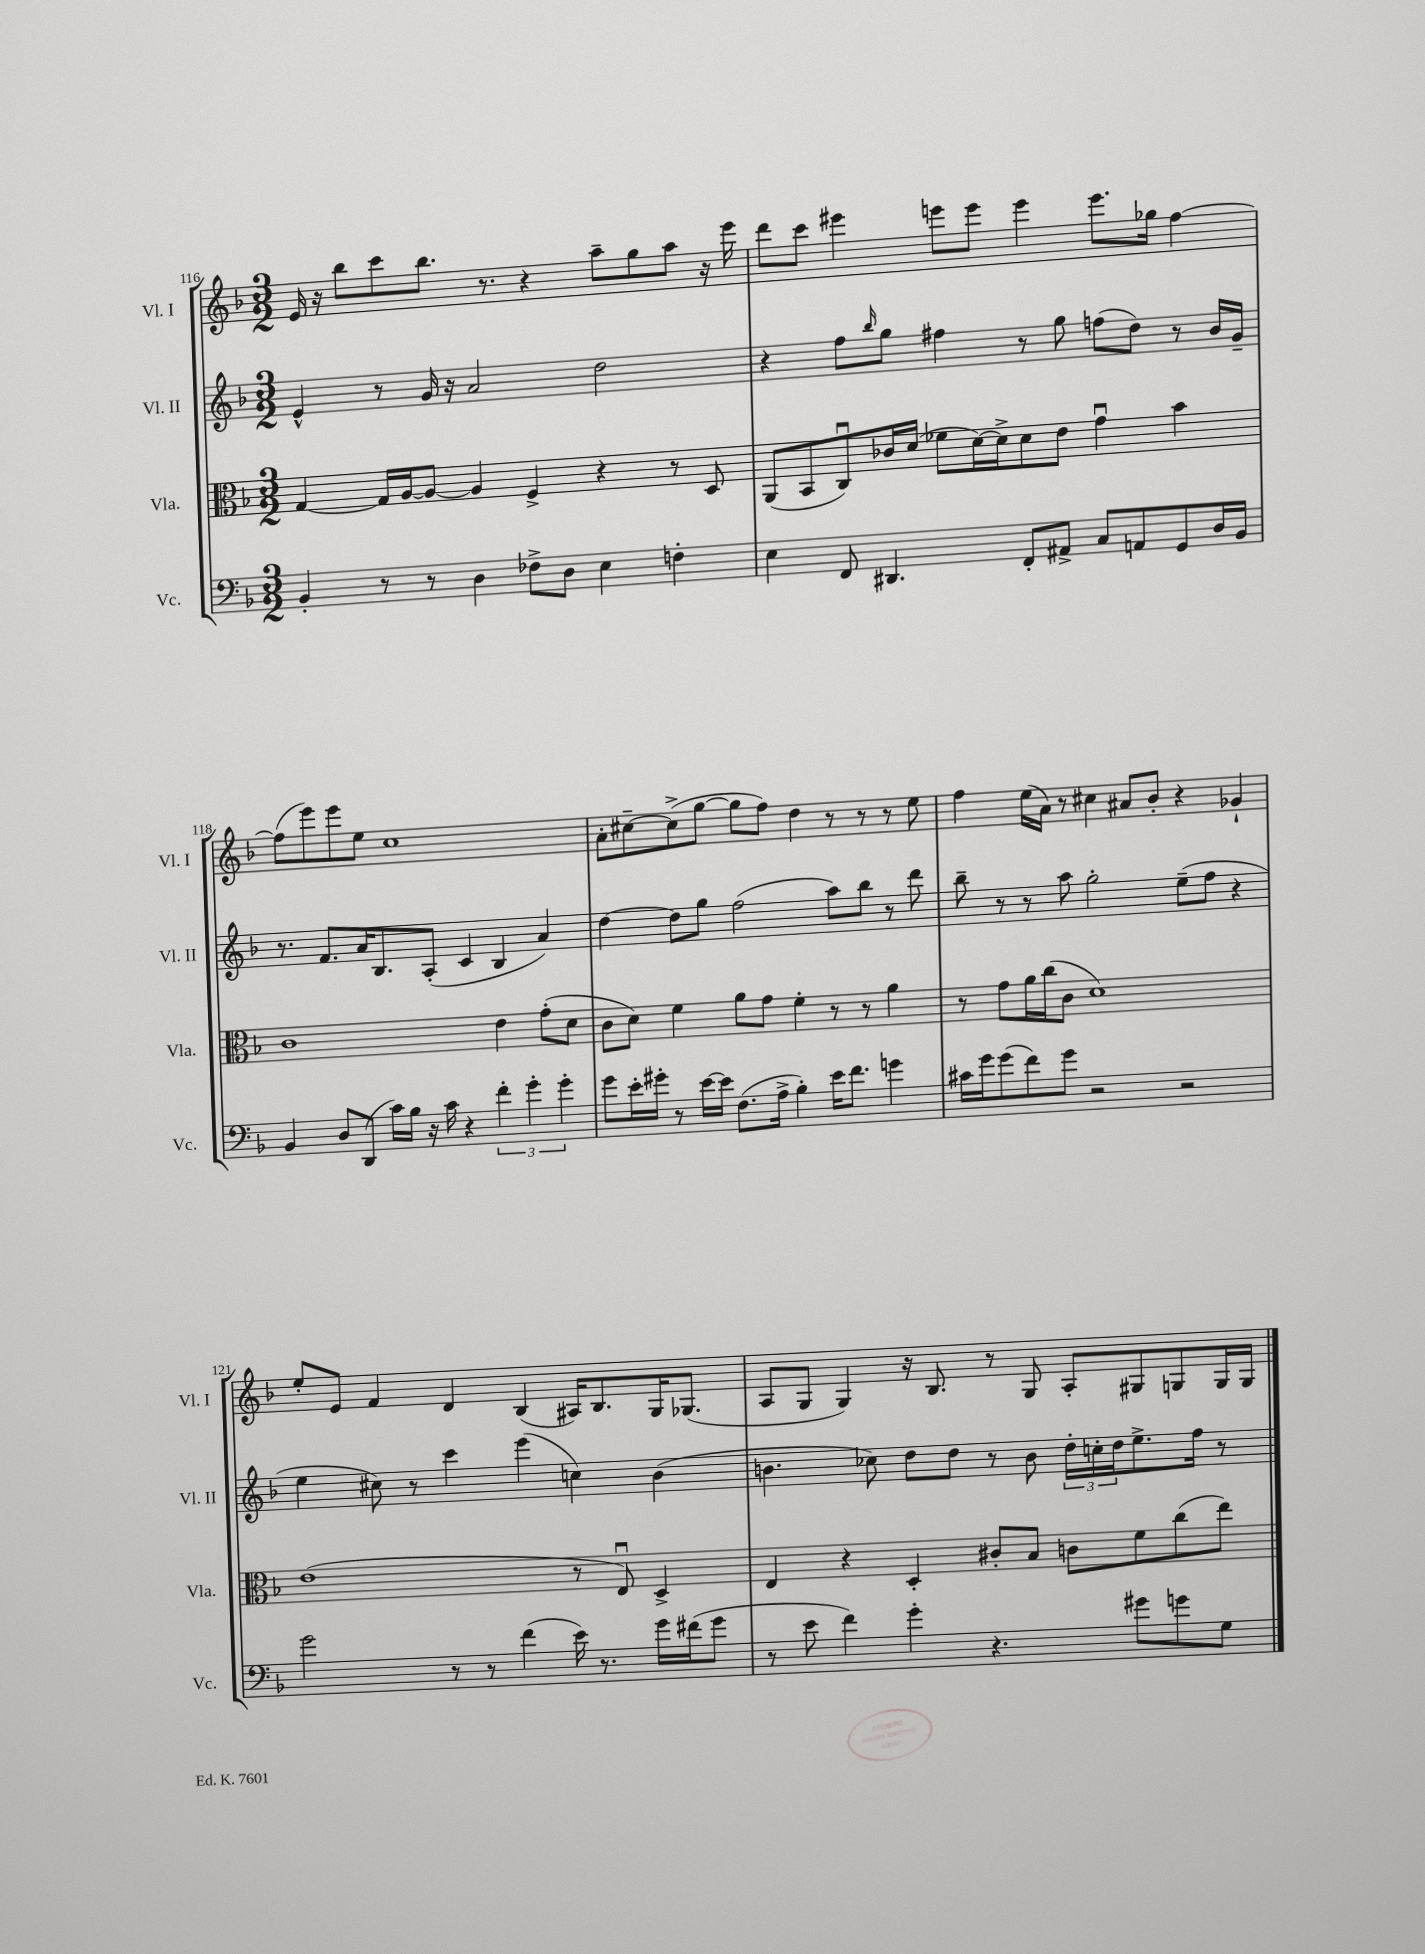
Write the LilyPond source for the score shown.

<<
\new StaffGroup <<
\new Staff = "s0" \with { instrumentName = "Vl. I" shortInstrumentName = "Vl. I" } {
    \clef treble \key f \major \numericTimeSignature \time 3/2
    e'16 r16 bes''8 c'''8 bes''8. r8. r4 a''8-- g''8 a''8 r16 e'''16 |
    d'''8 c'''8 eis'''4 e'''8 e'''8 e'''4 e'''8. ges''16 f''4~ |
    f''8( e'''8) e'''8 e''8 c''1 |
    a'8-. cis''8~-- cis''8->( g''8~ g''8 f''8) d''4 r8 r8 r8 e''8 |
    f''4 e''16( a'16) r8 cis''4 ais'8 bes'8-. r4 ges'4-! |
    e''8-. e'8 f'4 d'4 bes4( ais16) bes8. g16 ges8.( |
    a8 g8 g4) r16 bes8. r8 g8 a8-. gis8 g8 g16 g16 \bar "|." |
}
\new Staff = "s1" \with { instrumentName = "Vl. II" shortInstrumentName = "Vl. II" } {
    \clef treble \key f \major \numericTimeSignature \time 3/2
    e'4-^ r8 g'16 r16 a'2 d''2 |
    r4 f''8 \grace { bes''16 } g''8 fis''4 r8 g''8 f''8( d''8) r8 bes'16 g'16-- |
    r8. f'8. a'16 bes8. a8-.( c'4 bes4 a'4) |
    d''4~ d''8 g''8 f''2( a''8) bes''8 r8 d'''8 |
    bes''8-- r8 r8 a''8 g''2-. e''8--( f''8 r4 |
    e''4 cis''8) r8 c'''4 e'''4( c''4) bes'4( |
    b'4. ces''8) d''8 d''8 r8 b'8 \tuplet 3/2 { d''16-. c''16-. d''16 } e''8.-> f''16 r8 \bar "|." |
}
\new Staff = "s2" \with { instrumentName = "Vla." shortInstrumentName = "Vla." } {
    \clef alto \key f \major \numericTimeSignature \time 3/2
    g4~ g16 a16~ a8~ a4 f4-> r4 r8 d8 |
    a,8( bes,8 c8\downbow) ces'16 d'16( fes'8 d'16~) d'16-> d'8 e'8 g'4\downbow bes'4 |
    c'1 e'4 g'8-.( d'8 |
    c'8 d'8) f'4 a'8 g'8 f'4-. r8 r8 a'4 |
    r8 g'8 a'16 c''16( c'8 d'1) |
    e'1( r8 e8\downbow) d4-> |
    e4 r4 d4-. cis'8-. bes8 c'8 f'8 c''8( e''8) \bar "|." |
}
\new Staff = "s3" \with { instrumentName = "Vc." shortInstrumentName = "Vc." } {
    \clef bass \key f \major \numericTimeSignature \time 3/2
    bes,4-. r8 r8 d4 fes8-> d8 e4 f4-. |
    e4 f,8 dis,4. f,8-. ais,8-> c8 a,8 g,8 d16 bes,16 |
    bes,4 d8 d,8( c'16) bes16 r16 c'16 r4 \tuplet 3/2 { f'4-. g'4-. g'4-. } |
    g'8 e'16-. gis'16-. r8 e'16~ e'16 f8.( a16-> bes4-.) e'16 f'8. g'4 |
    cis'16 g'16 g'8( f'8) g'8 r2 r2 |
    g'2 r8 r8 f'4( e'16) r8. g'16 fis'16( g'8 |
    r8 e'8 f'4) g'4-. r4. gis'8 g'8 g8 \bar "|." |
}
>>
>>
\layout { \context { \Score currentBarNumber = #116 } }
